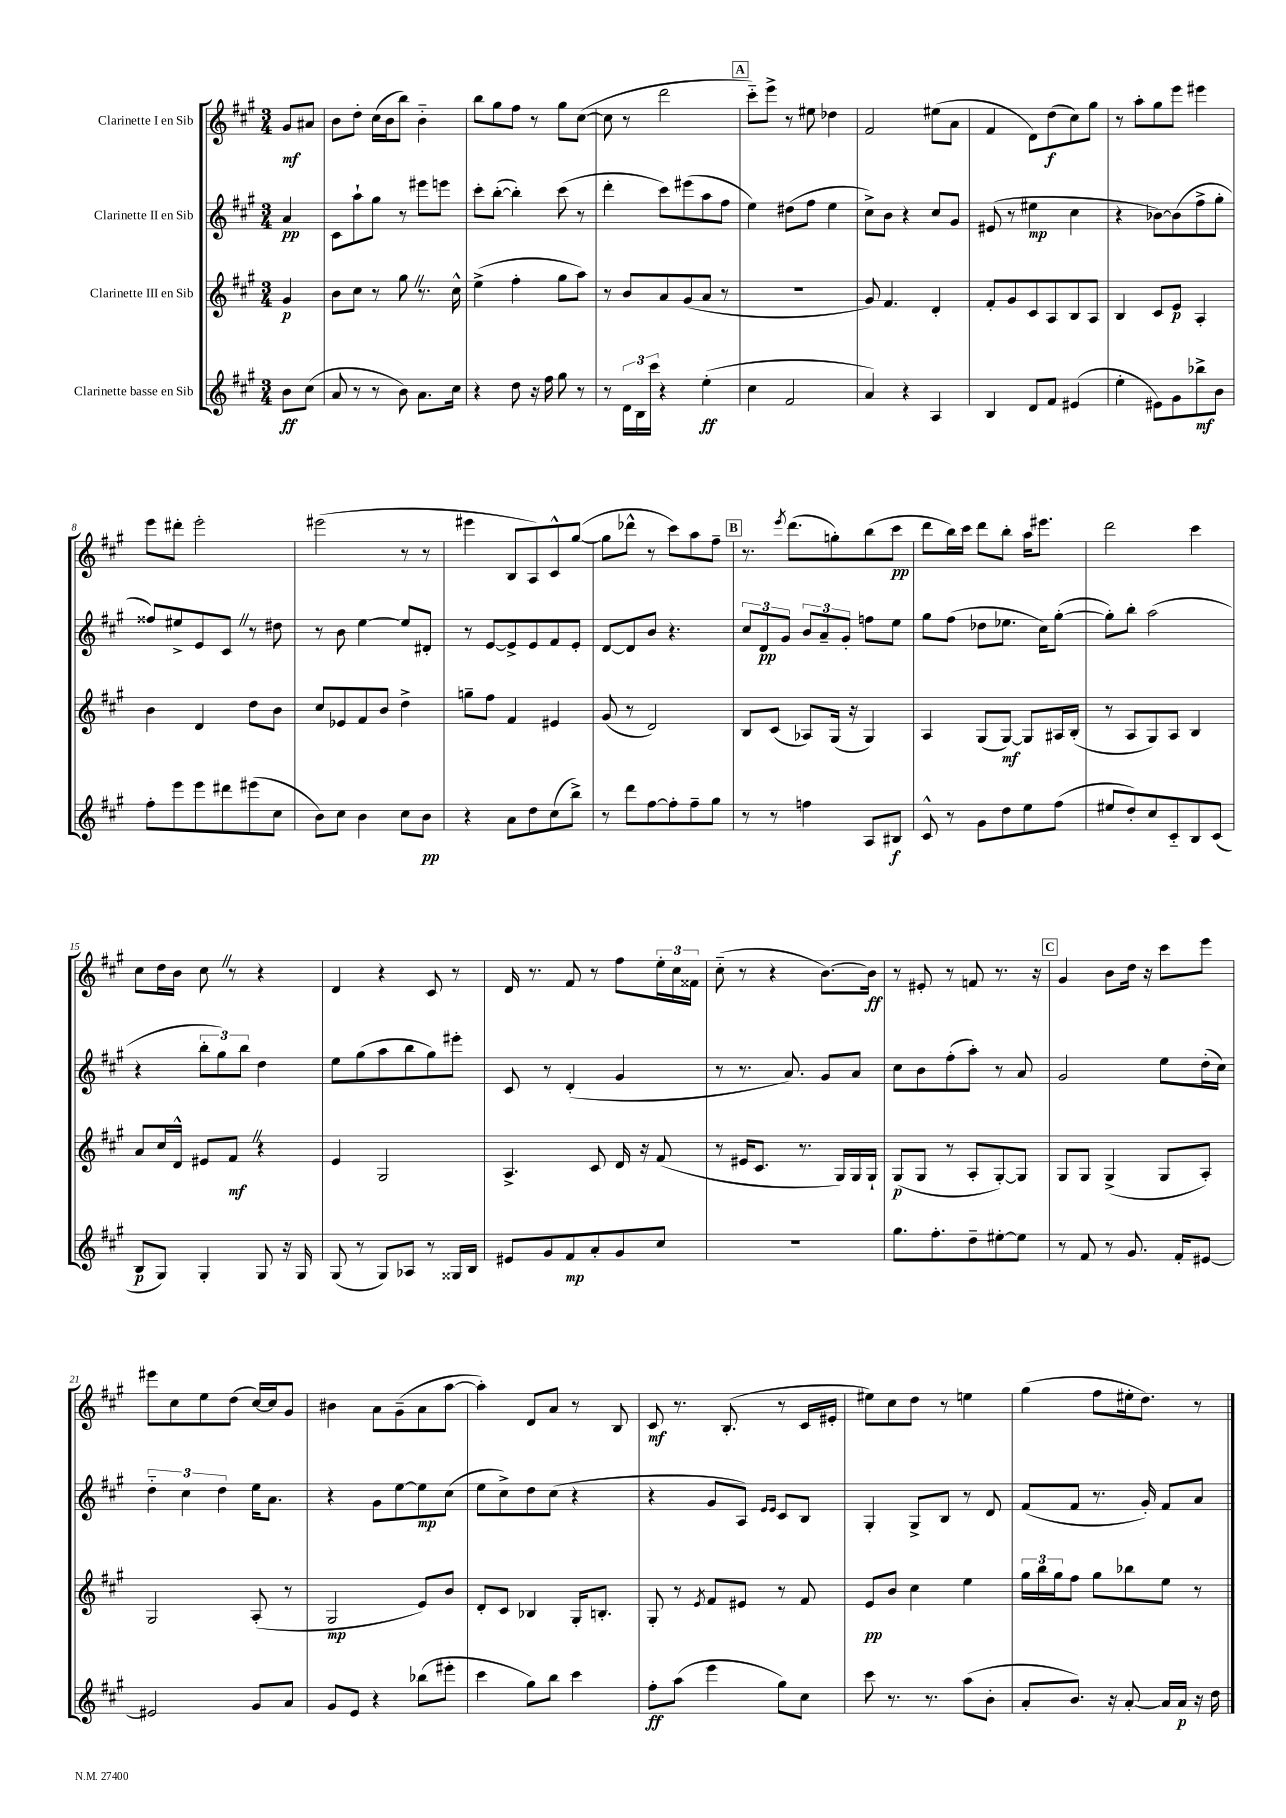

**kern	**kern	**kern	**kern
*staff4	*staff3	*staff2	*staff1
*clefG2	*clefG2	*clefG2	*clefG2
*k[f#c#g#]	*k[f#c#g#]	*k[f#c#g#]	*k[f#c#g#]
*M3/4	*M3/4	*M3/4	*M3/4
8b	4g#	4a	8g#
(8cc#	.	.	8a#
=	=	=	=
8a	8b	8c#	8b
8r	8cc#	8aa`	8dd'
8r	8r	8gg#	(16cc#
.	.	.	16b
8b)	8gg#	8r	8bb)
8.a	8.r	8eee#	4b'~
.	.	8eee	.
16cc#	16cc#^^	.	.
=	=	=	=
4r	(4ee^	8ccc#'	8bb
.	.	([8bb'	8gg#
8dd	4ff#'	4bb'])	8ff#
16r	.	.	8r
16ff#	.	.	.
8gg#	8gg#	(8ccc#	8gg#
8r	8aa)	8r	([8cc#
=	=	=	=
8r	8r	4ddd'	8cc#]
24d	8b	.	8r
24B	.	.	.
24ccc#	.	.	.
4r	8a	8ccc#)	2ddd
.	(8g#	(8eee#	.
(4ee'	8a	8aa	.
.	8r	8ff#	.
=	=	=	=
4cc#	2.r	4ee)	8ccc#'~)
.	.	.	8eee^
2f#	.	(8dd#	8r
.	.	8ff#	8ee#
.	.	4ee	4dd-
=	=	=	=
4a)	8g#)	8cc#^)	2f#
.	4.f#	8b	.
4r	.	4r	.
4A	4d'	8cc#	(8ee#
.	.	8g#	8a
=	=	=	=
4B	8f#'	(8e#	4f#
.	8g#	8r	.
8d	8c#	4ee#	8d)
8f#	8A	.	(8dd
(4e#	8B	4cc#	8cc#)
.	8A	.	8gg#
=	=	=	=
4ee'	4B	4r	8r
.	.	.	8aa'
8e#)	8c#	[8b-)	8gg#
8g#	8e	(8b-]	8eee
8bb-^	4A'	8ff#^	4eee#
8b	.	8gg#'	.
=	=	=	=
8ff#'	4b	8ff##)	8eee
8eee	.	8ee#^	8ddd#'
8eee	4d	8e	2eee'
8ddd#	.	8c#	.
(8eee#	8dd	8r	.
8cc#	8b	8dd#	.
=	=	=	=
8b)	8cc#	8r	(2eee#
8cc#	8e-	8b	.
4b	8f#	[4ee	.
.	8b	.	.
8cc#	4dd^	8ee]	8r
8b	.	8d#'	8r
=	=	=	=
4r	8gg~	8r	4eee#
.	8ff#	[8e	.
8a	4f#	8e^]	8B
8dd	.	8e	8A)
(8cc#	4e#	8f#	8c#^^
8bb^)	.	8e'	([8gg#
=	=	=	=
8r	(8g#	[8d	8gg#]
8ddd	8r	8d]	8ddd-^^
[8ff#	2d)	8b	8r
8ff#']	.	4.r	8ccc#)
8ff#~	.	.	8aa
8gg#	.	.	8ff#~
=	=	=	=
8r	8B	12cc#	8.r
.	.	12d	.
8r	(8c#	.	.
.	.	12g#	.
.	.	.	8qeee
.	.	.	(8.ddd
4ff	8A-)	12b	.
.	.	12a~	.
.	(16G#	.	8gg')
.	.	12g#'	.
.	16r	.	.
8A	4G#)	8ff	(8bb
8B#	.	8ee	8ccc#
=	=	=	=
8c#^^	4A	8gg#	8ddd
8r	.	(8ff#	16bb)
.	.	.	16ccc#
8g#	(8G#	8dd-	8ddd
8dd	[8G#)	8.ee-	8bb'
8ee	8G#]	.	16aa
.	.	16cc#)	8.eee#
(8ff#	16A#	([8gg#'	.
.	(16B'	.	.
=	=	=	=
8ee#	8r	8gg#'])	2ddd
8dd')	8A	8bb'	.
8cc#	8G#)	(2aa	.
8c#'~	8A	.	.
8B	4B	.	4ccc#
(8c#	.	.	.
=	=	=	=
8B	8a	4r	8cc#
8G#)	16cc#	.	16dd
.	16d^^	.	16b
4G#'	8e#	12bb'	8cc#
.	.	12gg#)	.
.	8f#	.	8r
.	.	12bb	.
8G#	4r	4dd	4r
16r	.	.	.
16G#	.	.	.
=	=	=	=
(8G#	4e	8ee	4d
8r	.	(8gg#	.
8G#)	2G#	8aa	4r
8A-	.	8bb	.
8r	.	8gg#)	8c#
16G##	.	8eee#'	8r
16B	.	.	.
=	=	=	=
8e#	4.A^	8c#	16d
.	.	.	8.r
8g#	.	8r	.
8f#	.	(4d'	8f#
8a'	8c#	.	8r
8g#	16d	4g#	8ff#
.	16r	.	.
8cc#	(8f#	.	24ee'
.	.	.	24cc#
.	.	.	24f##
=	=	=	=
2.r	8r	8r	(8cc#'~
.	16e#	8.r	8r
.	8.c#	.	.
.	.	.	4r
.	.	8.a)	.
.	8.r	.	.
.	.	8g#	[8.b)
.	16G#)	.	.
.	16G#	8a	.
.	16G#`	.	16b]
=	=	=	=
8.gg#	(8G#	8cc#	8r
.	8G#	8b	8e#'
8.ff#'	.	.	.
.	8r	(8ff#'	8r
8dd~	8A'	8aa')	8f
[8ee#'	[8G#')	8r	8.r
8ee#]	8G#]	8a	.
.	.	.	16r
=	=	=	=
8r	8G#	2g#	4g#
8f#	8G#	.	.
8r	(4G#^	.	8b
8.g#	.	.	16dd
.	.	.	16r
.	8G#	8ee	8ccc#
16f#'	.	.	.
[8e#	8A')	(16dd'	8eee
.	.	16cc#)	.
=	=	=	=
2e#]	2G#	6dd'~	8eee#
.	.	.	8cc#
.	.	6cc#	.
.	.	.	8ee
.	.	6dd	.
.	.	.	(8dd
8g#	(8A'	16ee	[16cc#)
.	.	8.a	16cc#]
8a	8r	.	8g#
=	=	=	=
8g#	2G#	4r	4b#
8e	.	.	.
4r	.	8g#	8a
.	.	[8ee	(8g#~
(8bb-	8e)	8ee]	8a
8eee#'	8b	(8cc#	[8aa
=	=	=	=
4ccc#	8d'	8ee	4aa'])
.	8c#	8cc#^)	.
8gg#)	4B-	8dd	8d
8bb	.	(8cc#	8a
4ccc#	16G#'	4r	8r
.	8.B'	.	.
.	.	.	8B
=	=	=	=
8ff#'	8G#'	4r	8c#
(8aa	8r	.	8.r
.	8qe	.	.
4eee	8f#	8g#	.
.	.	.	(8.B'
.	8e#	8A)	.
.	.	16qqe	.
.	.	16qqe	.
8gg#)	8r	8c#	8r
8cc#	8f#	8B	16c#
.	.	.	16e#'
=	=	=	=
8ccc#	8e	4G#'	8ee#)
8.r	8b	.	8cc#
.	4cc#	8G#^	8dd
8.r	.	.	.
.	.	8B	8r
(8aa	4ee	8r	4ee
8b'	.	8d	.
=	=	=	=
8a'	24gg#	(8f#	(4gg#
.	24bb	.	.
.	24gg#	.	.
8.b)	8ff#	8f#	.
.	8gg#	8.r	8ff#
16r	.	.	.
[8a'	8bb-	.	16ee#'
.	.	16g#')	8.dd)
16a]	8ee	8f#	.
16a	.	.	.
16r	8r	8a	8r
16dd	.	.	.
==	==	==	==
*-	*-	*-	*-
